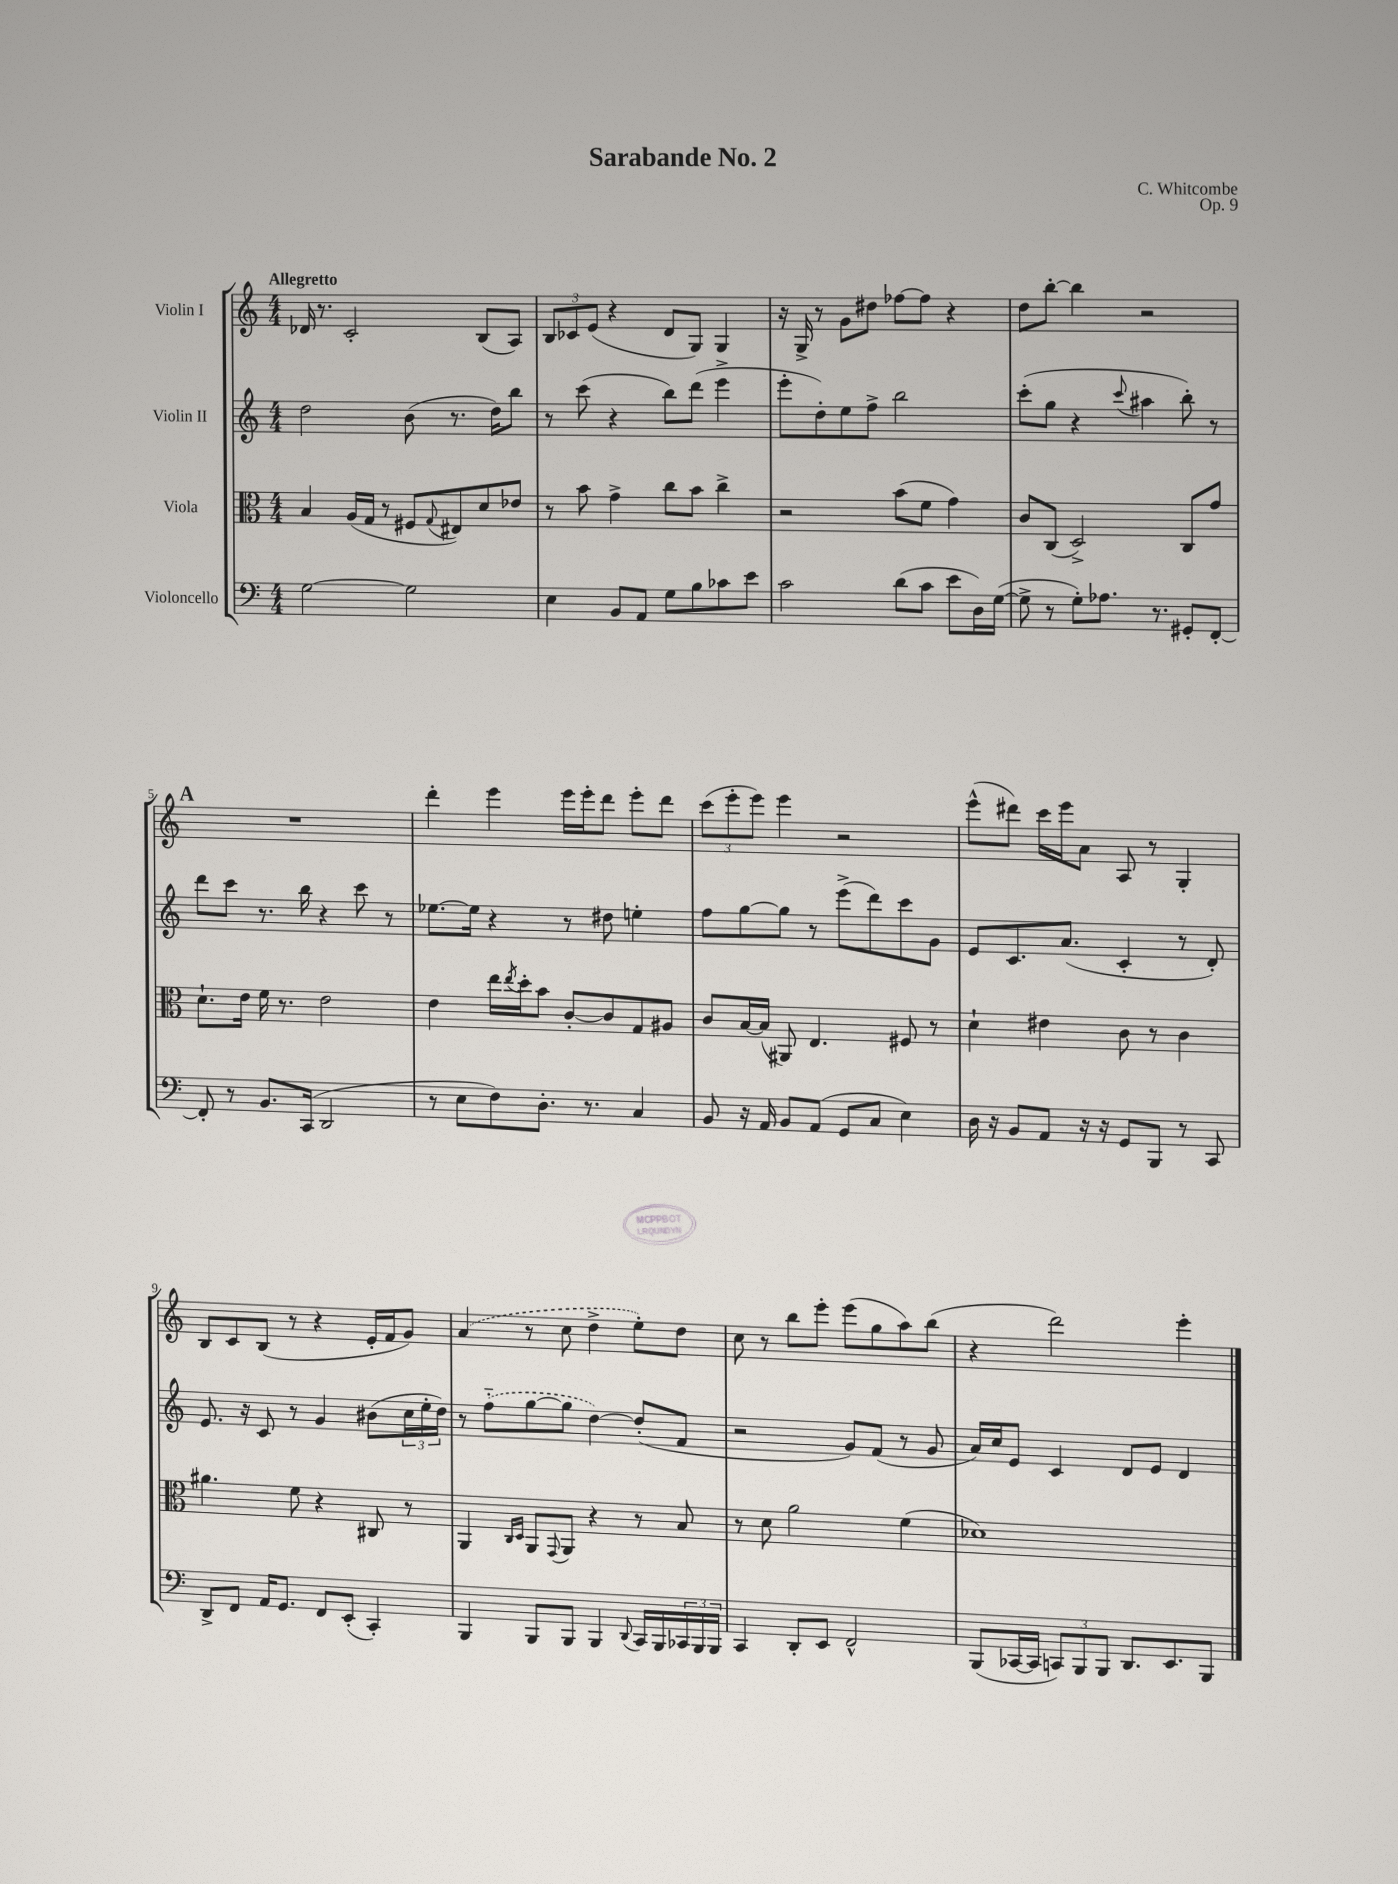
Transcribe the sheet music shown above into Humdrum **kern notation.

**kern	**kern	**kern	**kern
*staff4	*staff3	*staff2	*staff1
*clefF4	*clefC3	*clefG2	*clefG2
*k[]	*k[]	*k[]	*k[]
*M4/4	*M4/4	*M4/4	*M4/4
[2G	4B	2dd	16d-
.	.	.	8.r
.	(16A	.	2c'
.	16G	.	.
.	8r	.	.
2G]	8F#	(8b	.
.	8qqG	.	.
.	8E#)	8.r	.
.	8d	.	(8B
.	.	16dd)	.
.	8e-	8bb	8A)
=	=	=	=
4E	8r	8r	12B
.	.	.	12c-
.	8b	(8ccc	.
.	.	.	(12e
8BB	4g^	4r	4r
8AA	.	.	.
8G	8cc	8bb)	8d
8B	8b	(8ddd	8G)
8c-	4cc^	4eee^	4G
8e	.	.	.
=	=	=	=
2c	2r	8eee'	16r
.	.	.	16G^
.	.	8dd')	8r
.	.	8ee	8g
.	.	8ff^	8dd#
(8d	(8b	2bb	[8ff-
8c	8f	.	8ff-]
8e	4g)	.	4r
16D)	.	.	.
([16G	.	.	.
=	=	=	=
8G^]	8c	(8ccc'	8dd
8r	(8C	8gg	[8bb'
8G')	2D^)	4r	4bb]
8.A-	.	.	.
.	.	8qqccc	.
.	.	4aa#	2r
8.r	.	.	.
8GG#'	8C	8bb')	.
[8FF'	8g	8r	.
=	=	=	=
8FF']	8.d`	8ddd	1r
8r	.	8ccc	.
.	16e	.	.
8.BB	16f	8.r	.
.	8.r	.	.
(16CC	.	16bb	.
2DD	2e	4r	.
.	.	8ccc	.
.	.	8r	.
=	=	=	=
8r	4e	[8.ee-	4ddd'
8E	.	.	.
.	.	16ee-]	.
8F)	16ee	4r	4eee
.	8qee	.	.
.	16dd'	.	.
8.D'	8b	.	.
.	[8c'	8r	16eee
8.r	.	.	16eee'
.	8c]	8dd#	8ddd
4C	8G	4ee'	8eee'
.	8A#	.	8ddd
=	=	=	=
8BB	8c	8ff	(12ccc
.	.	.	12eee'
16r	[16B	[8gg	.
.	.	.	12eee)
16AA	(16B]	.	.
8BB	8AA#)	8gg]	4eee
(8AA	4.E	8r	.
8GG	.	(8eee^	2r
8C	.	8ddd)	.
4E)	8F#	8ccc	.
.	8r	8g	.
=	=	=	=
16D	4d`	8e	(8eee^^
16r	.	.	.
8BB	.	8.c	8ddd#)
8AA	4e#	.	16ccc
.	.	(8.a	16eee
16r	.	.	8a
16r	.	.	.
8GG	8c	4c'	8A
8BBB	8r	.	8r
8r	4c	8r	4G'
8CC	.	8d')	.
=	=	=	=
8DD^	4.a#	8.e	8B
8FF	.	.	8c
.	.	16r	.
16AA	.	8c	(8B
8.GG	.	.	.
.	8f	8r	8r
8FF	4r	4g	4r
(8EE'	.	.	.
4CC')	8C#	(8b#	16e'
.	.	.	16f
.	8r	24cc	8g)
.	.	24ee'	.
.	.	24dd)	.
=	=	=	=
4BBB	4AA	8r	(4a
.	.	(8ff'~	.
.	16qqC	.	.
.	16qqD	.	.
8BBB	8AA	[8gg	8r
.	8qqGG	.	.
8BBB	8AA	8gg]	8cc
4BBB	4r	[4dd)	4dd^
8qqDD	.	.	.
16CC	8r	(8dd']	8ee')
16BBB	.	.	.
24CC-	8B	8f	8dd
24BBB	.	.	.
24BBB	.	.	.
=	=	=	=
4CC	8r	2r	8cc
.	8d	.	8r
8DD'	2a	.	8bb
8EE	.	.	8eee'
2FF^^	.	8g)	(8eee
.	.	(8f	8gg
.	(4f	8r	8aa)
.	.	8g	(8bb
=	=	=	=
(8BBB	1d-)	16a)	4r
.	.	16cc	.
[16CC-	.	8e	.
16CC-]	.	.	.
12CC)	.	4c	2ddd)
12BBB	.	.	.
12BBB	.	.	.
8.DD	.	8d	.
.	.	8e	.
8.EE	.	.	.
.	.	4d	4eee'
8BBB	.	.	.
==	==	==	==
*-	*-	*-	*-
